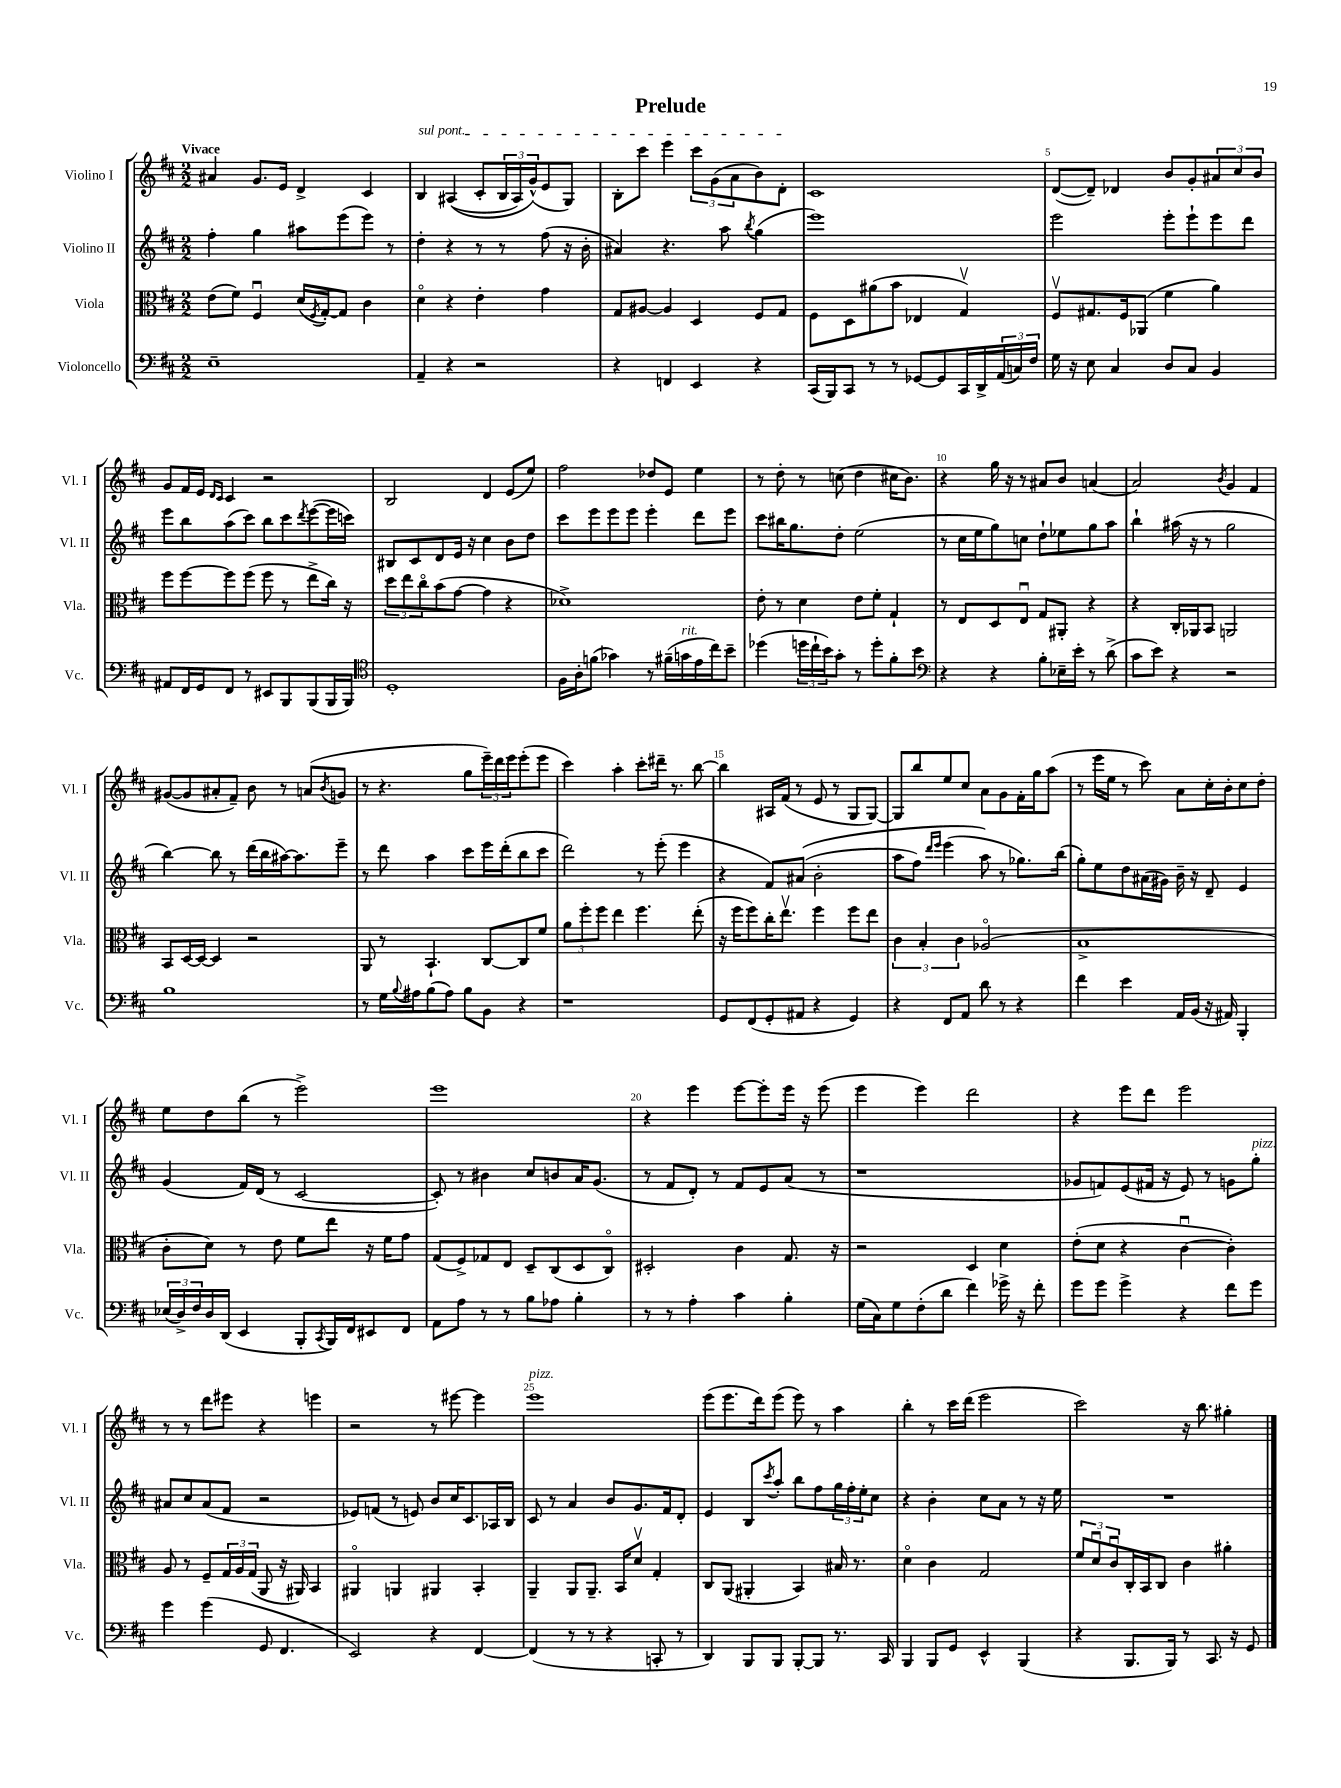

**kern	**kern	**kern	**kern
*part4	*part3	*part2	*part1
*staff4	*staff3	*staff2	*staff1
*I"Violoncello	*I"Viola	*I"Violino II	*I"Violino I
*I'Vc.	*I'Vla.	*I'Vl. II	*I'Vl. I
*clefF4	*clefC3	*clefG2	*clefG2
*k[f#c#]	*k[f#c#]	*k[f#c#]	*k[f#c#]
*M2/2	*M2/2	*M2/2	*M2/2
=1	=1	=1	=1
!	!	!	!LO:TX:a:B:t=Vivace
1E~	(8e\L	4ff#'\	4a#X/
.	8f#\J)	.	.
.	4F#u/	4gg\	8.g/L
.	.	.	16e/Jk
.	(16d/LL	8aa#X\L	4d^/
.	8qF#/	.	.
.	[16G'/J)	.	.
.	8G/J]	(8eee\	.
.	4c#\	8eee\J)	4c#/
.	.	8r	.
=2	=2	=2	=2
!	!	!	!LO:TX:a:i:t=sul pont.
4AA~/	4d\	4dd'\	4B/
4r	4r	4r	((4A#X/
2r	4e'\	8r	8c#'/L
.	.	8r	24B/L
.	.	.	24A#/)
.	.	.	(24g^^/J)
.	4g\	(8ff#\	8e/
.	.	16r	8G/J)
.	.	16b'\	.
=3	=3	=3	=3
4r	8G/L	4a#X/)	8B'\L
.	[8A#X/J	.	8ccc#\J
4FFn/	4A#/]	4.r	4eee\
4EE/	4D/	.	12ccc#\L
.	.	.	(12g\
.	.	8aa\	.
.	.	.	12a\
.	.	8qbb/	.
4r	8F#/L	(4gg\	8b\)
.	8G/J	.	8d'\J
=4	=4	=4	=4
(16CC#/LL	8F#\L	1eee)	1c#
16BBB/J)	.	.	.
8CC#/J	8D\	.	.
8r	(8a#X\	.	.
8r	8b\J	.	.
[8GG-X/L	4E-X/	.	.
8GG-/]	.	.	.
16CC#/L	4Gv/)	.	.
16DD^/	.	.	.
(24AA/	.	.	.
24Cn/)	.	.	.
24F#/JJ	.	.	.
=5	=5	=5	=5
16G\	8F#v/L	2eee\	([8d/L
16r	.	.	.
8E\	8.G#X/	.	8d~/J])
4C#/	.	.	4d-X/
.	16F#/k	.	.
.	(8AA-X/J	.	.
8D/L	4f#\	8eee'\L	8b/L
8C#/J	.	8eee`\	8g'/
4BB/	4a\)	8eee\	12a#X/
.	.	.	12cc#/
.	.	8ddd\J	.
.	.	.	12b/J
!!LO:LB:g=z
=6	=6	=6	=6
8AA#X/L	8ff#\L	8eee\L	8g/L
16FF#/L	[8ff#\	8bb\	16f#/L
16GG/J	.	.	16e/JJ
.	.	.	16qqd/LL
.	.	.	16qqc#/JJ
8FF#/J	8ff#\]	(8aa\	4c#/
8r	(8ff#\J	8ccc#\J)	.
8EE#X/L	8ff#\	8bb\L	2r
8BBB/	8r	8ccc#\	.
.	.	8qddd/	.
(8BBB/	8ee^\L	([8eee\	.
16BBB/L	16cc#\Jk)	16eee\L]	.
16BBB/JJ)	16r	16cccn\JJ)	.
=7	=7	=7	=7
*clefC4	*	*	*
1D'	12dd\L	8B#X/L	2B/
.	12ee\	.	.
.	.	8c#/	.
.	12cc#\	.	.
.	(8b\	8d/	.
.	[8g\J	16e/Jk	.
.	.	16r	.
.	4g\]	4cc#\	4d/
.	4r	8b\L	(8e/L
.	.	8dd\J	8ee/J)
=8	=8	=8	=8
16F#\LL	1d-X^)	8ccc#\L	2ff#\
16A'\J	.	.	.
(8fn\J	.	8eee\	.
4g-X\)	.	8eee\	.
.	.	8eee\J	.
8r	.	4eee'\	8dd-X/L
(16f#X~\LL	.	.	8e/J
!LO:TX:a:i:t=rit.	!	!	!
16gn\	.	.	.
16e\	.	8ddd\L	4ee\
16cc#\J)	.	.	.
8b~\J	.	8eee\J	.
=9	=9	=9	=9
(4dd-X\	8e'\	8ccc#\L	8r
.	8r	16bb#X\K	8dd'\
.	.	8.gg\	.
24ddn\LL	4d\	.	8r
24cc#`\	.	.	.
24b\J)	.	.	.
8g'\J	.	8dd'\J	(8ccn\
8r	8e\L	(2ee\	4dd\
8dd'\L	8f#'\J	.	.
8f#'\	4G`/	.	16cc#X\KL
.	.	.	8.b\J)
8b\J	.	.	.
=10	=10	=10	=10
*clefF4	*	*	*
4r	8r	8r	4r
.	8E/L	16cc#\LL	.
.	.	16ee\J	.
4r	8D/	8gg\)	16gg\
.	.	.	16r
.	8Eu/J	8ccn\J	8r
8B'\L	8G/L	8dd`\L	8a#X/L
16E-X~\L	8AA#X'/J	8ee-X\	8b/J
16e'\JJ	.	.	.
8r	4r	8gg\	(4an/
(8d^\	.	8aa\J	.
=11	=11	=11	=11
8c#\L	4r	4bb`\	2a/)
8e\J)	.	.	.
4r	16C#'/LL	(16aa#X\	.
.	16AA-X/J	16r	.
.	8BB/J	8r	.
.	.	.	8qb/
2r	2AAn/	2gg\	4g/
.	.	.	4f#/
!!LO:LB:g=z
=12	=12	=12	=12
1B	8BB/L	[4bb\)	([8g#X/L
.	[16D/L	.	8g#/]
.	16D/JJ_	.	.
.	4D/]	8bb\]	8a#X'/
.	.	8r	8f#~/J)
.	2r	(16ddd\LL	8b\
.	.	16bb\	.
.	.	[16aa#X\J)	8r
.	.	8.aa#\]	.
.	.	.	(8an/L
.	.	.	8qb/
.	.	8eee~\J	8gn/J
=13	=13	=13	=13
8r	8AA/	8r	8r
16G\LL	8r	8ddd\	4.r
8qqB/	.	.	.
16A#X\J	.	.	.
(8B\	4.BB`/	4aa\	.
8A#\J)	.	.	.
8B\L	.	8ccc#\L	8gg\L
8BB\J	[8C#/L	16eee\L	24eee~\L)
.	.	.	24ddd\
.	.	(16ddd'\J	.
.	.	.	24eee\J
4r	8C#/]	8bb\	(8eee'\
.	8f#/J	8ccc#\J	8eee\J
=14	=14	=14	=14
1r	12a\L	2ddd\)	4ccc#\)
.	12ff#'\	.	.
.	12ff#\J	.	.
.	4ee\	.	4aa'\
.	4.ff#\	8r	8ccc#'\L
.	.	(8eee'\	16ddd#X~\Jk
.	.	.	8.r
.	.	4eee\	.
.	(8ee'\	.	[8bb\
=15	=15	=15	=15
8GG/L	16r	4r	4bb\]
.	16ff#\KL	.	.
(8FF#/	8ff#\)	.	.
8GG'/	16cc#'\K	8f#/L)	16A#X/LL
.	8.eev\J	.	(16f#/JJ
8AA#X/J	.	((8a#X/J	8r
4r	4ff#\	2b'\	8e/
.	.	.	8r
4GG/)	8ff#\L	.	8G/L
.	8ee\J	.	[8G/J)
=16	=16	=16	=16
4r	6c#\	8aa\L	8G/L]
.	.	8ff#\J)	8bb/
.	6B'/	.	.
.	.	16qqddd/LL	.
.	.	16qqeee/JJ	.
8FF#/L	.	(4eee\	8ee/
.	6c#\	.	.
8AA/J	.	.	8cc#/J
8d\	(2A-X/	8aa\)	8a\L
8r	.	8r	8g\
4r	.	8.gg-X\L)	16f#'\L
.	.	.	16gg\J
.	.	.	(8aa\J
.	.	(16bb\Jk	.
=17	=17	=17	=17
4f#\	1B^	8gg'\L)	8r
.	.	8ee\	16eee\LL
.	.	.	16ee\JJ
4e\	.	8dd\	8r
.	.	(16a#X\L	8ccc#\)
.	.	16g#X\JJ)	.
16AA/LL	.	16b~\	8a\L
(16BB/JJ	.	16r	.
16r	.	8d~/	16cc#'\L
16AA#X/)	.	.	16b'\J
4BBB'/	.	4e/	8cc#\
.	.	.	8dd'\J
!!LO:LB:g=z
=18	=18	=18	=18
(24E-X/LL	8c#'\L	(4g/	8ee\L
24D^/)	.	.	.
24F#/	.	.	.
16D/	8d\J)	.	8dd\
(16DD/JJ	.	.	.
4EE/	8r	16f#/LL)	(8bb\J
.	.	(16d/JJ	.
.	8e\	8r	8r
8BBB'/L	8f#\L	[2c#/	2eee^\)
8qCC#/	.	.	.
16BBB/L)	8ee\J	.	.
16FF#/J	.	.	.
8EE#X/	16r	.	.
.	16f#\KL	.	.
8FF#/J	8g\J	.	.
=19	=19	=19	=19
8AA\L	(8G/L	8c#'/])	1eee
8A\J	8F#^/)	8r	.
8r	8G-X/	4b#X\	.
8r	8E/J	.	.
8B\L	8D~/L	8cc#/L	.
8A-X\J	(8C#/	8bn/	.
4B'\	8D/	16a/K	.
.	.	(8.g/J	.
.	8C#/J)	.	.
=20	=20	=20	=20
8r	2D#X'/	8r	4r
8r	.	8f#/L	.
4A'\	.	8d'/J)	4eee\
.	.	8r	.
4c#\	4c#\	8f#/L	[8eee\L
.	.	8e/	8eee'\]
4B'\	8.G/	(8a/J	16eee\Jk
.	.	.	16r
.	.	8r	(8eee\
.	16r	.	.
=21	=21	=21	=21
(16G\LL	2r	1r	4eee\
16C#\J)	.	.	.
8G\	.	.	.
(8F#'\	.	.	4eee\)
8d\J	.	.	.
4f#\)	4D/	.	2ddd\
16g-X^\	4d\	.	.
16r	.	.	.
8f#'\	.	.	.
=22	=22	=22	=22
8g\L	(8e'\L	8g-X/L	4r
8g\J	8d\J	8fn/)	.
4g^\	4r	(8e/	8eee\L
.	.	16f#X/Jk	8ddd\J
.	.	16r	.
4r	[4c#u\	8e/)	2eee\
.	.	8r	.
8f#\L	4c#'\])	8gn\L	.
!	!	!LO:TX:a:i:t=pizz.	!
8g\J	.	8gg'\J	.
!!LO:LB:g=z
=23	=23	=23	=23
4g\	8A/	8a#X/L	8r
.	8r	8cc#/	8r
(4g\	8F#~/L	(8a#/	8ddd\L
.	24G/L	8f#/J	8eee#X\J
.	24A/	.	.
.	(24G/JJ	.	.
8GG/	8AA/	2r	4r
4.FF#/	16r	.	.
.	16AA#X/)	.	.
.	4BB/	.	4eeen\
=24	=24	=24	=24
2EE/)	4AA#X/	8e-X/L)	2r
.	.	(8fn/J	.
.	4AAn/	8r	.
.	.	8en/)	.
4r	4AA#X/	8b/L	8r
.	.	16cc#/K	[8eee#X\
.	.	8.c#/	.
[4FF#/	4BB'/	.	4eee#\]
.	.	16A-X/L	.
.	.	16B/JJ	.
=25	=25	=25	=25
!	!	!	!LO:TX:a:i:t=pizz.
(4FF#/]	4AA~/	8c#/	1eee
.	.	8r	.
8r	8AA/L	4a/	.
8r	8.AA~/J	.	.
4r	.	8b/L	.
.	16BB/KL	.	.
.	8dv/J	8.g/	.
8CCn'/	4G'/	.	.
.	.	16f#/k	.
8r	.	8d'/J	.
=26	=26	=26	=26
4DD/)	8C#/L	4e/	(8eee\L
.	(8AA/J	.	8.eee\
8BBB/L	4AA#X'/	8B/L	.
.	.	.	16ddd\k)
.	.	8qccc#/	.
8BBB/J	.	8aa'/J	(8eee\J
[8BBB'/L	4BB/)	8bb\L	8eee\)
8BBB/J]	.	8ff#\	8r
8.r	16B#X/	24gg\L	4aa\
.	.	24ff#'\	.
.	8.r	.	.
.	.	24ee'\J	.
.	.	8cc#\J	.
16CC#/	.	.	.
=27	=27	=27	=27
4BBB/	4d\	4r	4bb'\
8BBB/L	4c#\	4b'\	8r
8GG/J	.	.	16ccc#\LL
.	.	.	(16ddd\JJ
4EE^^/	2G/	8cc#\L	2eee\
.	.	8a\J	.
(4BBB/	.	8r	.
.	.	16r	.
.	.	16ee\	.
=28	=28	=28	=28
4r	12f#/L	1r	2ccc#\)
.	12du/	.	.
.	12c#u/	.	.
8.BBB/L	16C#'/L	.	.
.	16BB/J	.	.
.	8C#/J	.	.
16BBB/Jk)	.	.	.
8r	4c#\	.	16r
.	.	.	8.bb\
8.CC#/	.	.	.
.	4a#X'\	.	4gg#X'\
16r	.	.	.
8GG/	.	.	.
==	==	==	==
*-	*-	*-	*-
